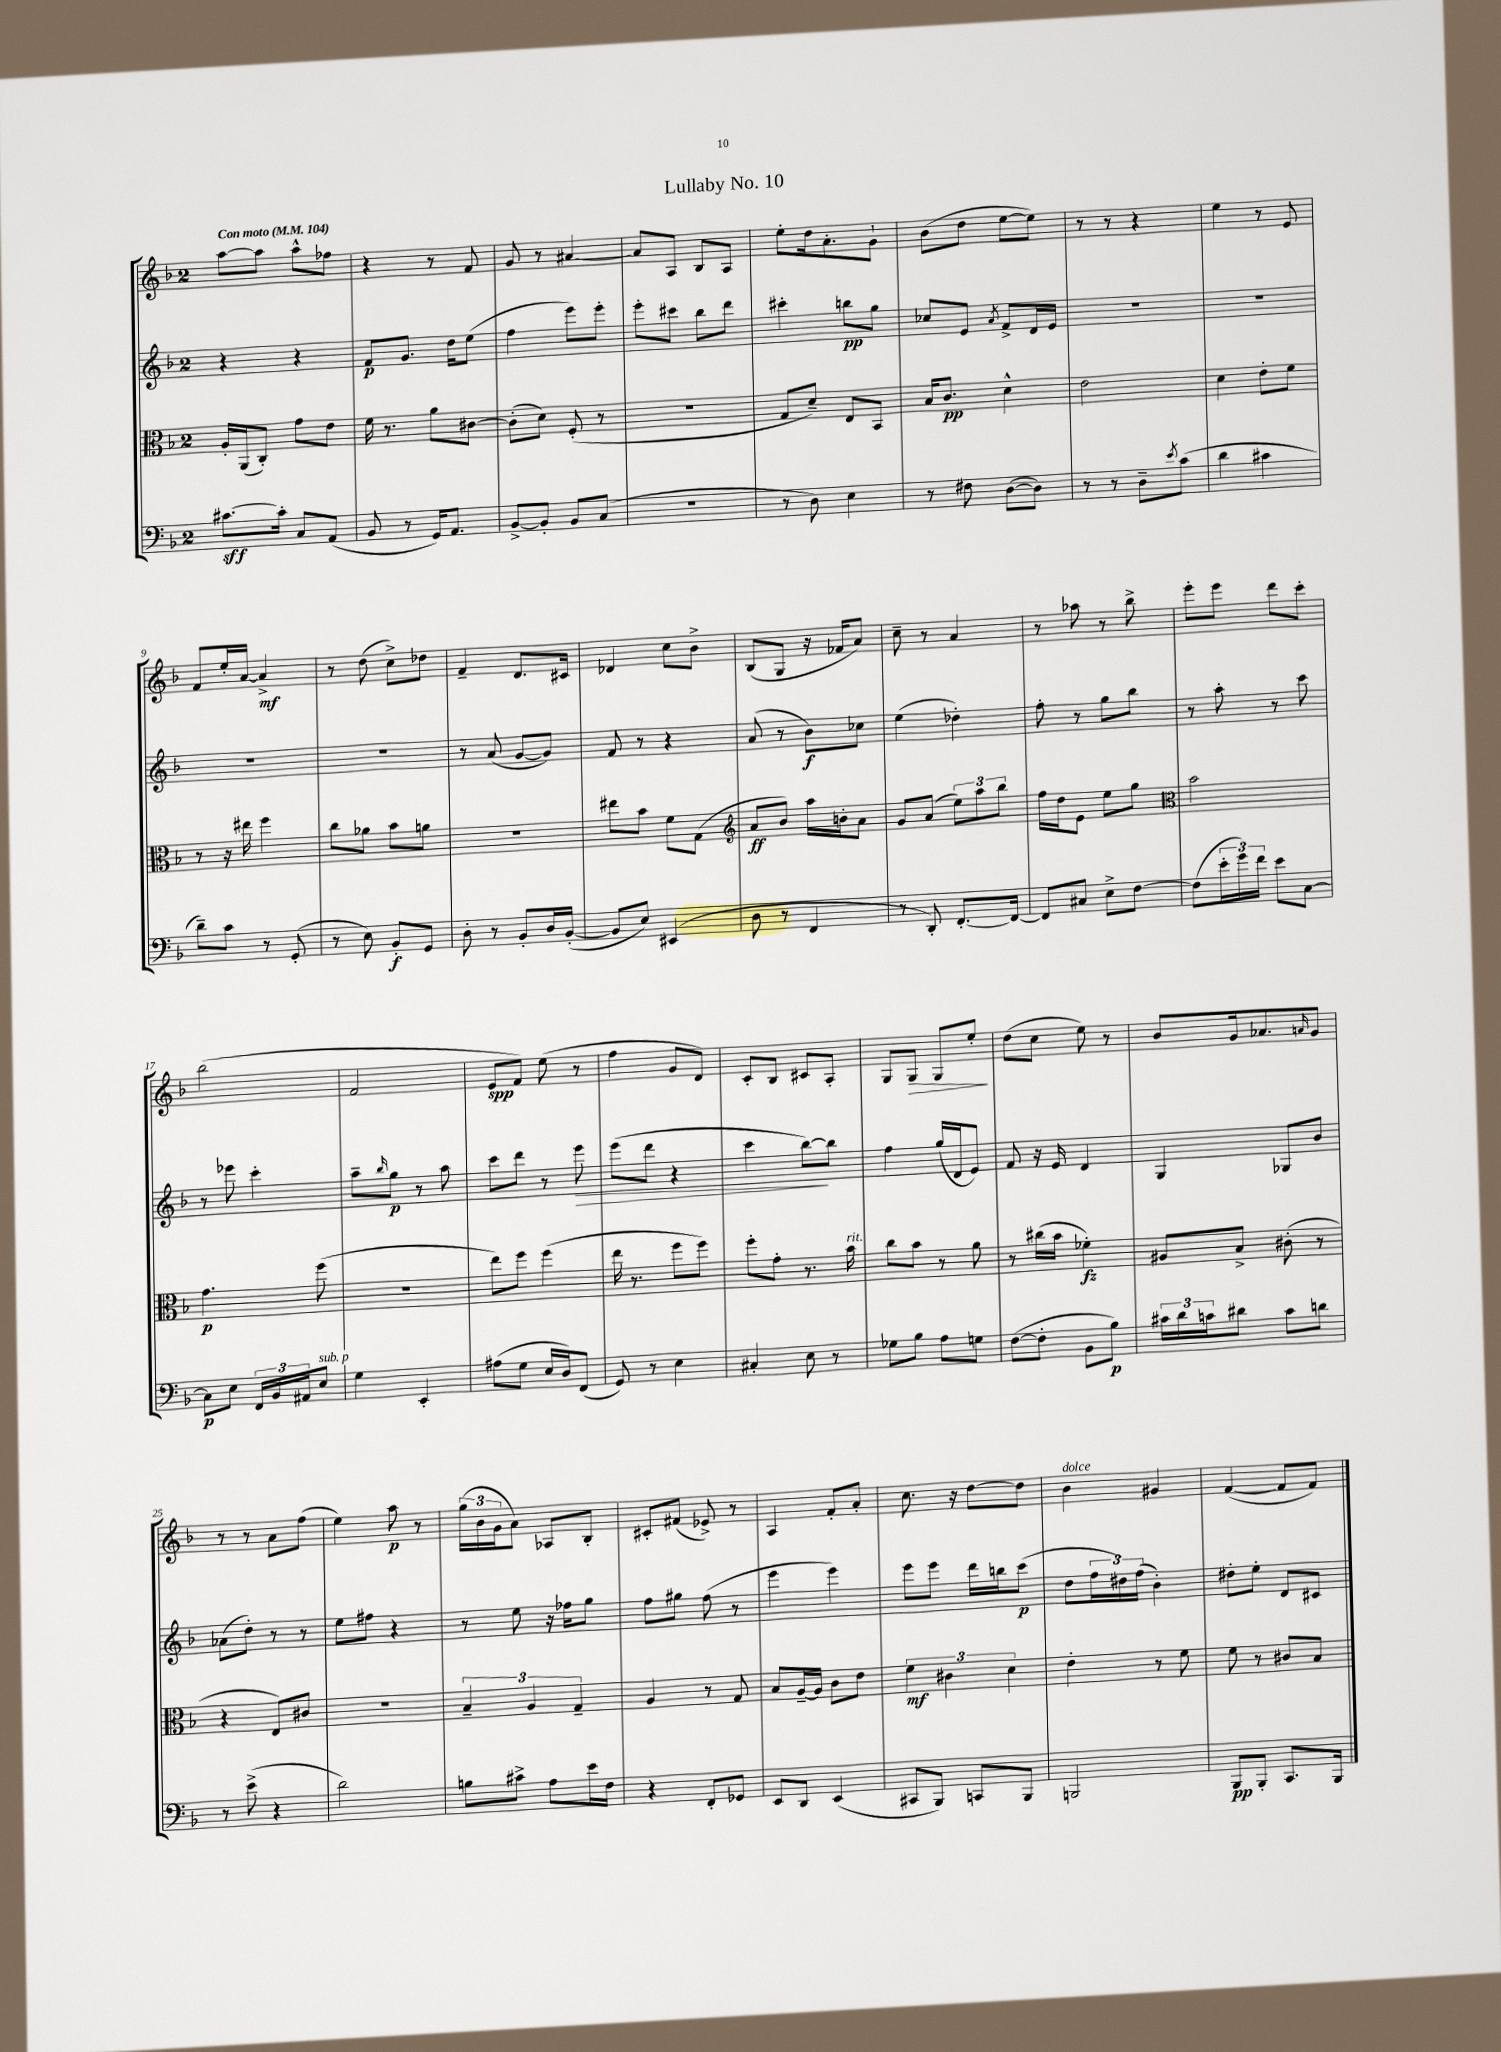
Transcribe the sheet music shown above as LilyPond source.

\header { title = "Lullaby No. 10" }
<<
\new StaffGroup <<
\new Staff = "s0" {
    \clef treble \key f \major \once \override Staff.TimeSignature.style = #'single-digit \time 2/4 \tempo "Con moto" 4 = 104
    a''8~ a''8 a''8-^ fes''8 |
    r4 r8 f'8 |
    g'8 r8 ais'4~ |
    ais'8 a8 bes8 a8 |
    e''8-. d''16 a'8.-. g'8-! |
    bes'8( d''8 e''8~ e''8) |
    r8 r8 r4 |
    e''4 r8 e'8 |
    f'8 e''16-. a'16~ a'4->\mf |
    r8 d''8( c''8->) des''8 |
    f'4-- d'8. cis'16 |
    des'4 c''8 bes'8-> |
    bes8( g8 r16 fes'16 a'8) |
    c''8-- r8 a'4 |
    r8 aes''8 r8 bes''8-> |
    e'''8-. e'''8 d'''8 c'''8-. |
    bes''2( |
    f'2 |
    e'8\spp f'8) e''8( r8 |
    f''4 g'8 d'8) |
    c'8-. bes8 cis'8 a8-. |
    g8 g8\> g8 e''8-.\! |
    d''8( c''8 e''8) r8 |
    bes'8 g'16 aes'8. \grace { a'16 } g'8 |
    r8 r8 a'8 f''8( |
    e''4) a''8\p r8 |
    \tuplet 3/2 { g''16( bes'16 g'16 } a'8) aes8 bes8-. |
    cis'8-. fis'8( ees'8->) r8 |
    a4 f'8-. a'8-. |
    c''8. r16 d''8~ d''8 |
    bes'4^\markup { \italic "dolce" } gis'4 |
    f'4~( f'8 f'8) \bar "|." |
}
\new Staff = "s1" {
    \clef treble \key f \major \once \override Staff.TimeSignature.style = #'single-digit \time 2/4
    r4 r4 |
    f'8\p g'8. d''16 e''8( |
    f''4 e'''8) e'''8-. |
    e'''8-. cis'''8 bes''8 d'''8 |
    cis'''4-. b''8\pp g''8 |
    ces''8 e'8 \acciaccatura { a'8 } f'8-> d'16 e'16 |
    R2 |
    R2 |
    R2 |
    R2 |
    r8 a'8( g'8~ g'8) |
    f'8 r8 r4 |
    a'8( r8 bes'8\f) ces''8 |
    e''4( des''4-.) |
    f''8-. r8 g''8 bes''8 |
    r8 a''8-. r8 c'''8 |
    r8 ees'''8 c'''4-. |
    a''8-- \grace { bes''16 } g''8\p r8 a''8 |
    c'''8 d'''8 r8 e'''8\> |
    e'''8( d'''8 r4 |
    c'''4 bes''8~\!) bes''8 |
    f''4 g''16( d'16 e'8) |
    f'8 r16 e'16 d'4 |
    g4 ges8 bes'8 |
    aes'8( d''8-.) r8 r8 |
    e''8 fis''8 r4 |
    r8 e''8 r16 fes''16 g''8 |
    f''8 gis''8 f''8( r8 |
    e'''4 e'''4) |
    e'''8 e'''8 d'''16 b''16 c'''8\p( |
    d''8 \tuplet 3/2 { f''16 dis''16) f''16( } bes'4-.) |
    dis''8-. e''8-. d'8 cis'8 \bar "|." |
}
\new Staff = "s2" {
    \clef alto \key f \major \once \override Staff.TimeSignature.style = #'single-digit \time 2/4
    a16-. a,16( c8-.) g'8 e'8 |
    f'16 r8. a'8 cis'8~ |
    cis'8-.( d'8) f8-.( r8 |
    R2 |
    g8 d'8--) e8 bes,8 |
    bes16 c'8.\pp d'4-^ |
    e'2 |
    d'4 e'8-. f'8 |
    r8 r16 eis''16 f''4 |
    c''8 aes'8 bes'8 a'8 |
    R2 |
    eis''8 bes'8 f'8 g8( |
    \clef treble a'8\ff bes'8) a''16 b'16-. a'8 |
    g'8 a'8( \tuplet 3/2 { e''8) a''8 bes''8 } |
    f''16 d''16 e'8 e''8 g''8 |
    \clef alto bes'2 |
    g'4.\p f''8( |
    r2 |
    e''8) f''8 f''4( |
    e''16 r8. f''8 f''8) |
    f''8-. g'8-. r8. bes'16^\markup { \italic "rit." } |
    c''8 bes'8 r8 a'8 |
    r8 cis''16( bes'16 fes'4-.\fz) |
    ais8 bes8-> cis'8-.( r8 |
    r4 e8) cis'8 |
    r2 |
    \tuplet 3/2 { bes4-- a4 g4-- } |
    a4 r8 g8 |
    bes8 a16~-- a16 c'8 e'8 |
    \tuplet 3/2 { f'4\mf cis'4 d'4 } |
    e'4-. r8 f'8 |
    f'8 r8 cis'8 bes8 \bar "|." |
}
\new Staff = "s3" {
    \clef bass \key f \major \once \override Staff.TimeSignature.style = #'single-digit \time 2/4
    cis'8.~\sff cis'16-. c8 a,8( |
    bes,8 r8 g,16) a,8. |
    bes,8~-> bes,8-. bes,8 c8( |
    r2 |
    r8 d8) e4 |
    r8 fis8 d8~( d8) |
    r8 r8 d8-- \acciaccatura { e'8 } c'8( |
    d'4 cis'4 |
    d'8--) c'8 r8 g,8-.( |
    r8 e8) bes,8-.\f g,8 |
    d8-. r8 bes,8-. d16 bes,16~-.( |
    bes,8 e8) eis,4( |
    d8 r8 f,4 |
    r8 d,8-.) f,8.~-. f,16~ |
    f,8 cis8 e8-> f8~ |
    f8( \tuplet 3/2 { e'16-. g'16) f'16 } e'8 c8~ |
    c8\p e8 \tuplet 3/2 { f,16 bes,16 ais,16 } e8^\markup { \italic "sub. p" } |
    g4 e,4-. |
    ais8( g8 e16 d16) f,8( |
    g,8) r8 e4 |
    cis4-. e8 r8 |
    ges8 bes8 a8 g8 |
    f8~( f8-. bes,8 bes8\p) |
    \tuplet 3/2 { cis'16 d'16 c'16 } dis'8 c'8 d'8 |
    r8 e'8->( r4 |
    d'2) |
    b8 cis'8-> a8 e'16 f16 |
    r4 f,8-. ges,8 |
    e,8 d,8 e,4( |
    cis,8 bes,,8) c,8 bes,,8 |
    b,,2 |
    bes,,8\pp bes,,8-. c,8. bes,,16 \bar "|." |
}
>>
>>
